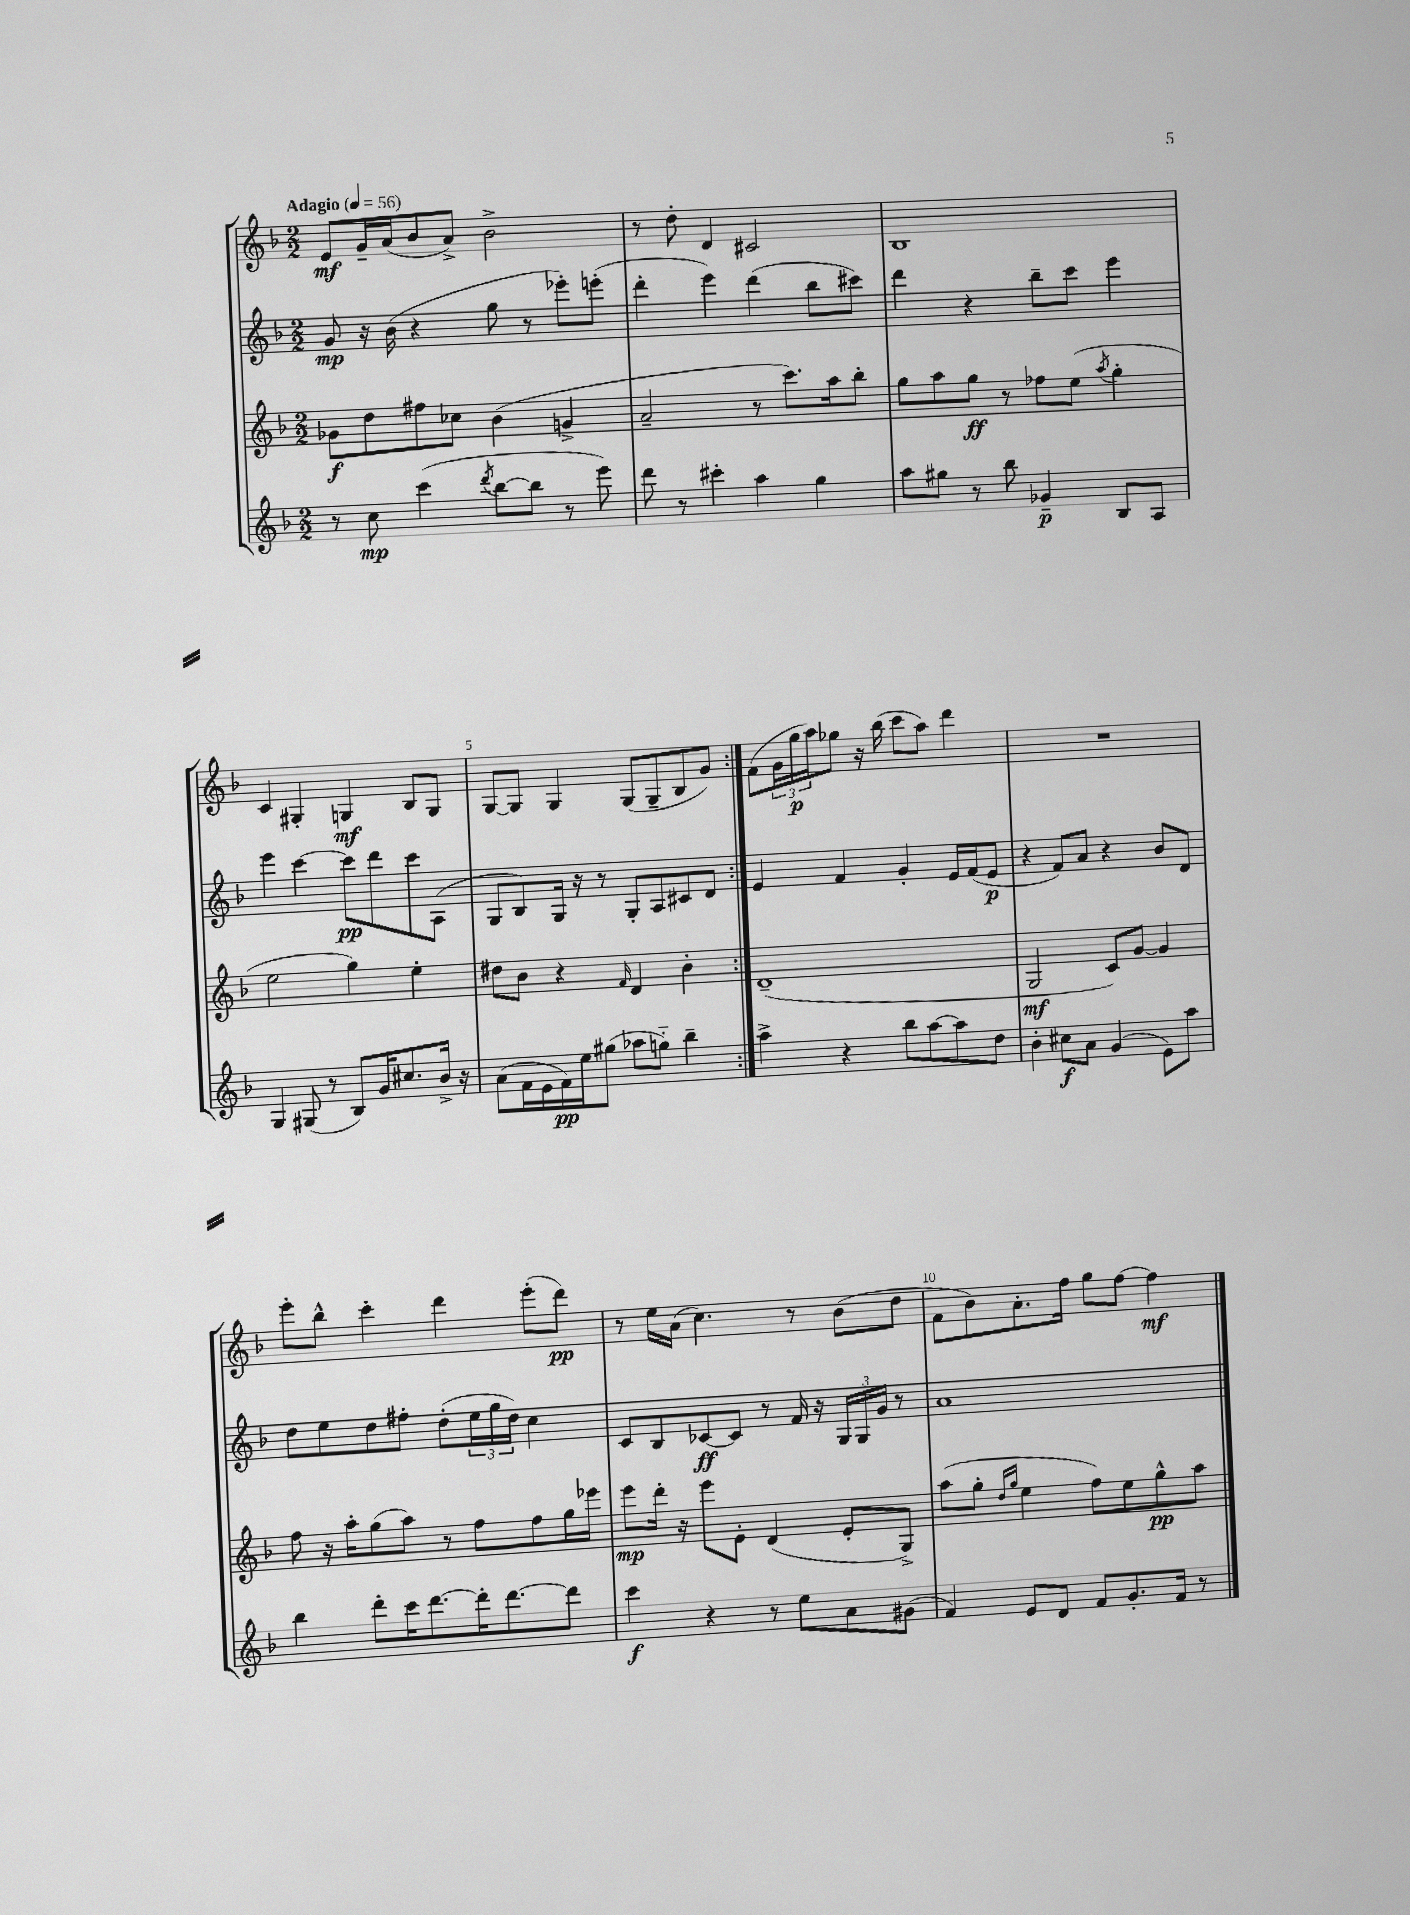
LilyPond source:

<<
\new StaffGroup <<
\new Staff = "s0" {
    \clef treble \key f \major \numericTimeSignature \time 2/2 \tempo "Adagio" 4 = 56
    \repeat volta 2 { e'8\mf g'16-- a'16( bes'8 a'8->) bes'2-> |
    r8 d''8-. d'4 cis'2 |
    bes1 |
    c'4 gis4-. g4\mf bes8 g8 |
    g8~ g8 g4 g8( g8-- bes8 g'8) | }
    f'8( \tuplet 3/2 { g'16 g''16\p a''16) } ges''8 r16 bes''16( c'''8 a''8) d'''4 |
    R1 |
    e'''8-. bes''8-^ c'''4-. d'''4 e'''8-.( d'''8\pp) |
    r8 e''16 a'16( c''4.) r8 bes'8( d''8 |
    f'8 bes'8) a'8.-. f''16 g''8 f''8~ f''4\mf \bar "|." |
}
\new Staff = "s1" {
    \clef treble \key f \major \numericTimeSignature \time 2/2
    \repeat volta 2 { g'8\mp r16 bes'16( r4 g''8 r8 ees'''8-.) e'''8-.( |
    d'''4-. e'''4) d'''4( bes''8 cis'''8) |
    d'''4 r4 bes''8-- c'''8 e'''4 |
    e'''4 c'''4~ c'''8\pp d'''8 c'''8 a8( |
    g8 bes8) g16 r16 r8 g8-. a8 cis'8 d'8 | }
    e'4 f'4 g'4-. e'16 f'16( e'8\p |
    r4 f'8) a'8 r4 bes'8 d'8 |
    d''8 e''8 d''8 fis''8-. d''8-.( \tuplet 3/2 { e''16 g''16 d''16) } c''4 |
    c'8 bes8 ces'8~\ff ces'8 r8 f'16 r16 \tuplet 3/2 { g16 g16 g'16 } r8 |
    a'1 \bar "|." |
}
\new Staff = "s2" {
    \clef treble \key f \major \numericTimeSignature \time 2/2
    \repeat volta 2 { ges'8\f d''8 fis''8 ces''8 bes'4( g'4-> |
    a'2-- r8 c'''8.) a''16 bes''8-. |
    g''8 a''8 g''8\ff r8 fes''8 e''8( \acciaccatura { a''8 } g''4-. |
    e''2 g''4) e''4-. |
    dis''8 bes'8 r4 \grace { f'16 } d'4 bes'4-. | }
    d'1--( |
    g2\mf c'8) g'8~ g'4 |
    f''8 r16 a''16-. g''8( a''8) r8 f''8 f''8 g''16 ees'''16 |
    e'''8\mp d'''16-. r16 e'''8 e'8-. d'4( e'8-. g8->) |
    a''8( g''8-. \grace { d''16 g''16 } e''4 f''8) e''8 g''8-^\pp a''8 \bar "|." |
}
\new Staff = "s3" {
    \clef treble \key f \major \numericTimeSignature \time 2/2
    \repeat volta 2 { r8 c''8\mp c'''4( \acciaccatura { d'''8 } bes''8~ bes''8 r8 e'''8) |
    d'''8 r8 cis'''4-. a''4 g''4 |
    a''8 gis''8 r8 bes''8 ges'4--\p bes8 a8 |
    g4 gis8( r8 bes8) g'16 cis''8. bes'16-> r16 |
    a'8( f'16 e'16 f'16\pp) e''16 gis''8( aes''8 g''8-_) bes''4-- | }
    a''4-> r4 bes''8 a''8~ a''8 d''8 |
    bes'4-. cis''8\f a'8 g'4( e'8) a''8 |
    bes''4 d'''8-. c'''16 d'''8.~ d'''16-. d'''8.~ d'''8 |
    c'''4\f r4 r8 e''8 a'8 gis'8( |
    f'4) e'8 d'8 f'8 g'8.-. f'16 r8 \bar "|." |
}
>>
>>
\layout { \context { \Score \override BarNumber.break-visibility = ##(#f #t #t) barNumberVisibility = #(every-nth-bar-number-visible 5) } }
